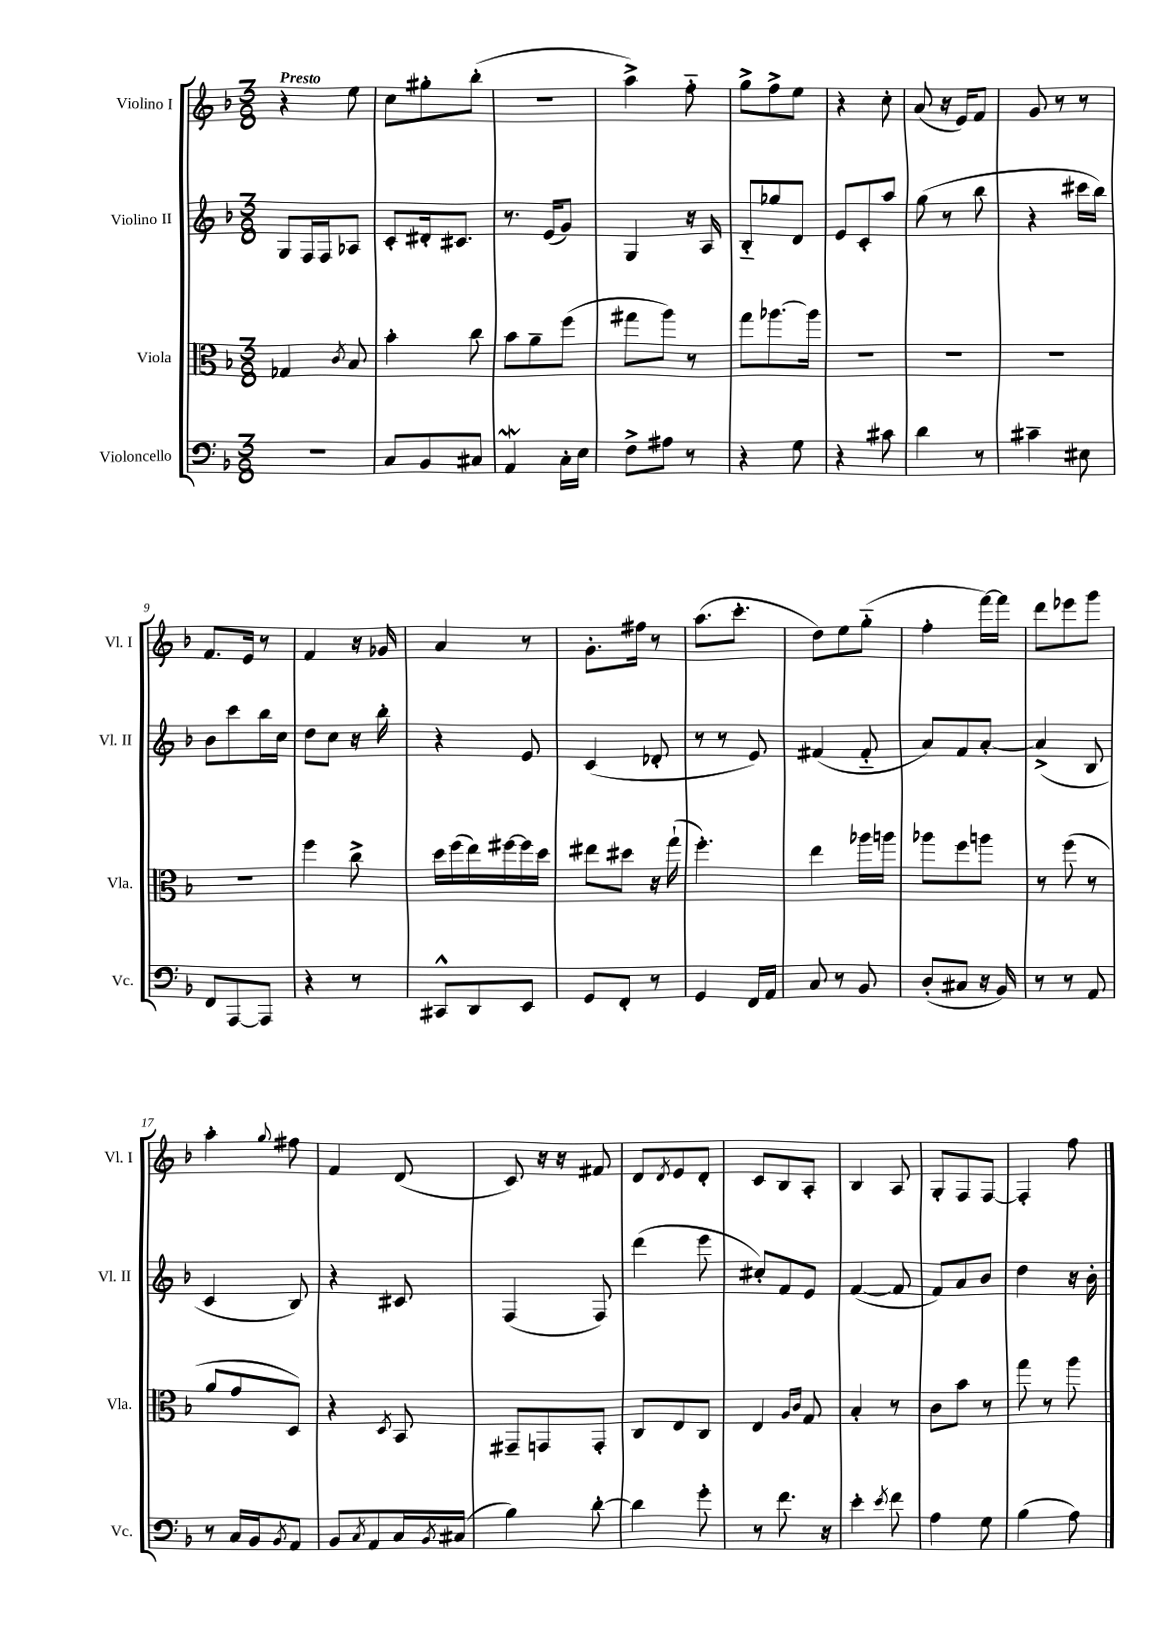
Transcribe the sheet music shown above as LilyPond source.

<<
\new StaffGroup <<
\new Staff = "s0" \with { instrumentName = "Violino I" shortInstrumentName = "Vl. I" } {
    \clef treble \key f \major \numericTimeSignature \time 3/8 \tempo "Presto"
    r4 e''8 |
    c''8 gis''8-. bes''8-.( |
    R4. |
    a''4->) f''8-_ |
    g''8-> f''8-> e''8 |
    r4 c''8-. |
    a'8( r16 e'16) f'8 |
    g'8 r8 r8 |
    f'8. e'16 r8 |
    f'4 r16 ges'16 |
    a'4 r8 |
    g'8.-. fis''16 r8 |
    a''8.( c'''8.-. |
    d''8) e''8 g''8-_( |
    f''4-. f'''16~) f'''16 |
    d'''8 ees'''8 g'''8 |
    a''4-. \appoggiatura { g''8 } fis''8 |
    f'4 d'8( |
    c'8) r16 r16 fis'8 |
    d'8 \acciaccatura { d'8 } e'8 d'8-. |
    c'8 bes8 a8-. |
    bes4 a8 |
    g8-. f8 f8~ |
    f4-. f''8 \bar "|." |
}
\new Staff = "s1" \with { instrumentName = "Violino II" shortInstrumentName = "Vl. II" } {
    \clef treble \key f \major \numericTimeSignature \time 3/8
    g8 f16 f16 aes8 |
    c'8-. dis'16-. cis'8. |
    r8. e'16( g'8) |
    g4 r16 a16 |
    bes8-_ ges''8 d'8 |
    e'8 c'8-. a''8 |
    g''8( r8 bes''8 |
    r4 cis'''16 bes''16) |
    bes'8 c'''8 bes''16 c''16 |
    d''8 c''8 r16 bes''16-. |
    r4 e'8 |
    c'4( des'8-. |
    r8 r8 e'8) |
    fis'4( fis'8-_ |
    a'8) f'8 a'8~-. |
    a'4->( bes8 |
    c'4 bes8) |
    r4 cis'8 |
    f4( f8) |
    d'''4( e'''8 |
    cis''8-.) f'8 e'8 |
    f'4~( f'8 |
    f'8) a'8 bes'8 |
    d''4 r16 bes'16-. \bar "|." |
}
\new Staff = "s2" \with { instrumentName = "Viola" shortInstrumentName = "Vla." } {
    \clef alto \key f \major \numericTimeSignature \time 3/8
    ges4 \acciaccatura { c'8 } bes8 |
    bes'4-. c''8 |
    bes'8 a'8-- f''8( |
    gis''8 a''8) r8 |
    g''8 aes''8.~ aes''16 |
    R4. |
    R4. |
    R4. |
    R4. |
    f''4 c''8-> |
    d''16 f''16( e''16) fis''16~ fis''16 d''16 |
    eis''8 dis''8 r16 g''16-!( |
    f''4.-.) |
    e''4 aes''16 a''16 |
    aes''8 f''8 a''8 |
    r8 f''8( r8 |
    a'8 g'8 d8) |
    r4 \acciaccatura { d8 } bes,8 |
    gis,8-- g,8 g,8-. |
    c8 e8 c8 |
    e4 \grace { a16 c'16 } g8 |
    bes4-. r8 |
    c'8 bes'8 r8 |
    g''8 r8 a''8 \bar "|." |
}
\new Staff = "s3" \with { instrumentName = "Violoncello" shortInstrumentName = "Vc." } {
    \clef bass \key f \major \numericTimeSignature \time 3/8
    R4. |
    c8 bes,8 cis8 |
    a,4\mordent c16-. e16 |
    f8-> ais8 r8 |
    r4 g8 |
    r4 cis'8 |
    d'4 r8 |
    cis'4-- eis8 |
    f,8 a,,8~ a,,8 |
    r4 r8 |
    cis,8-^ d,8 e,8 |
    g,8 f,8-. r8 |
    g,4 f,16 a,16 |
    c8 r8 bes,8 |
    d8-.( cis8 r16 bes,16) |
    r8 r8 a,8 |
    r8 c16 bes,16 \acciaccatura { bes,8 } a,8 |
    bes,8 \acciaccatura { c8 } a,8 c16 \acciaccatura { bes,8 } cis16( |
    bes4) d'8~-. |
    d'4 g'8-. |
    r8 f'8. r16 |
    e'4-. \acciaccatura { e'8 } f'8 |
    a4 g8 |
    bes4( a8) \bar "|." |
}
>>
>>
